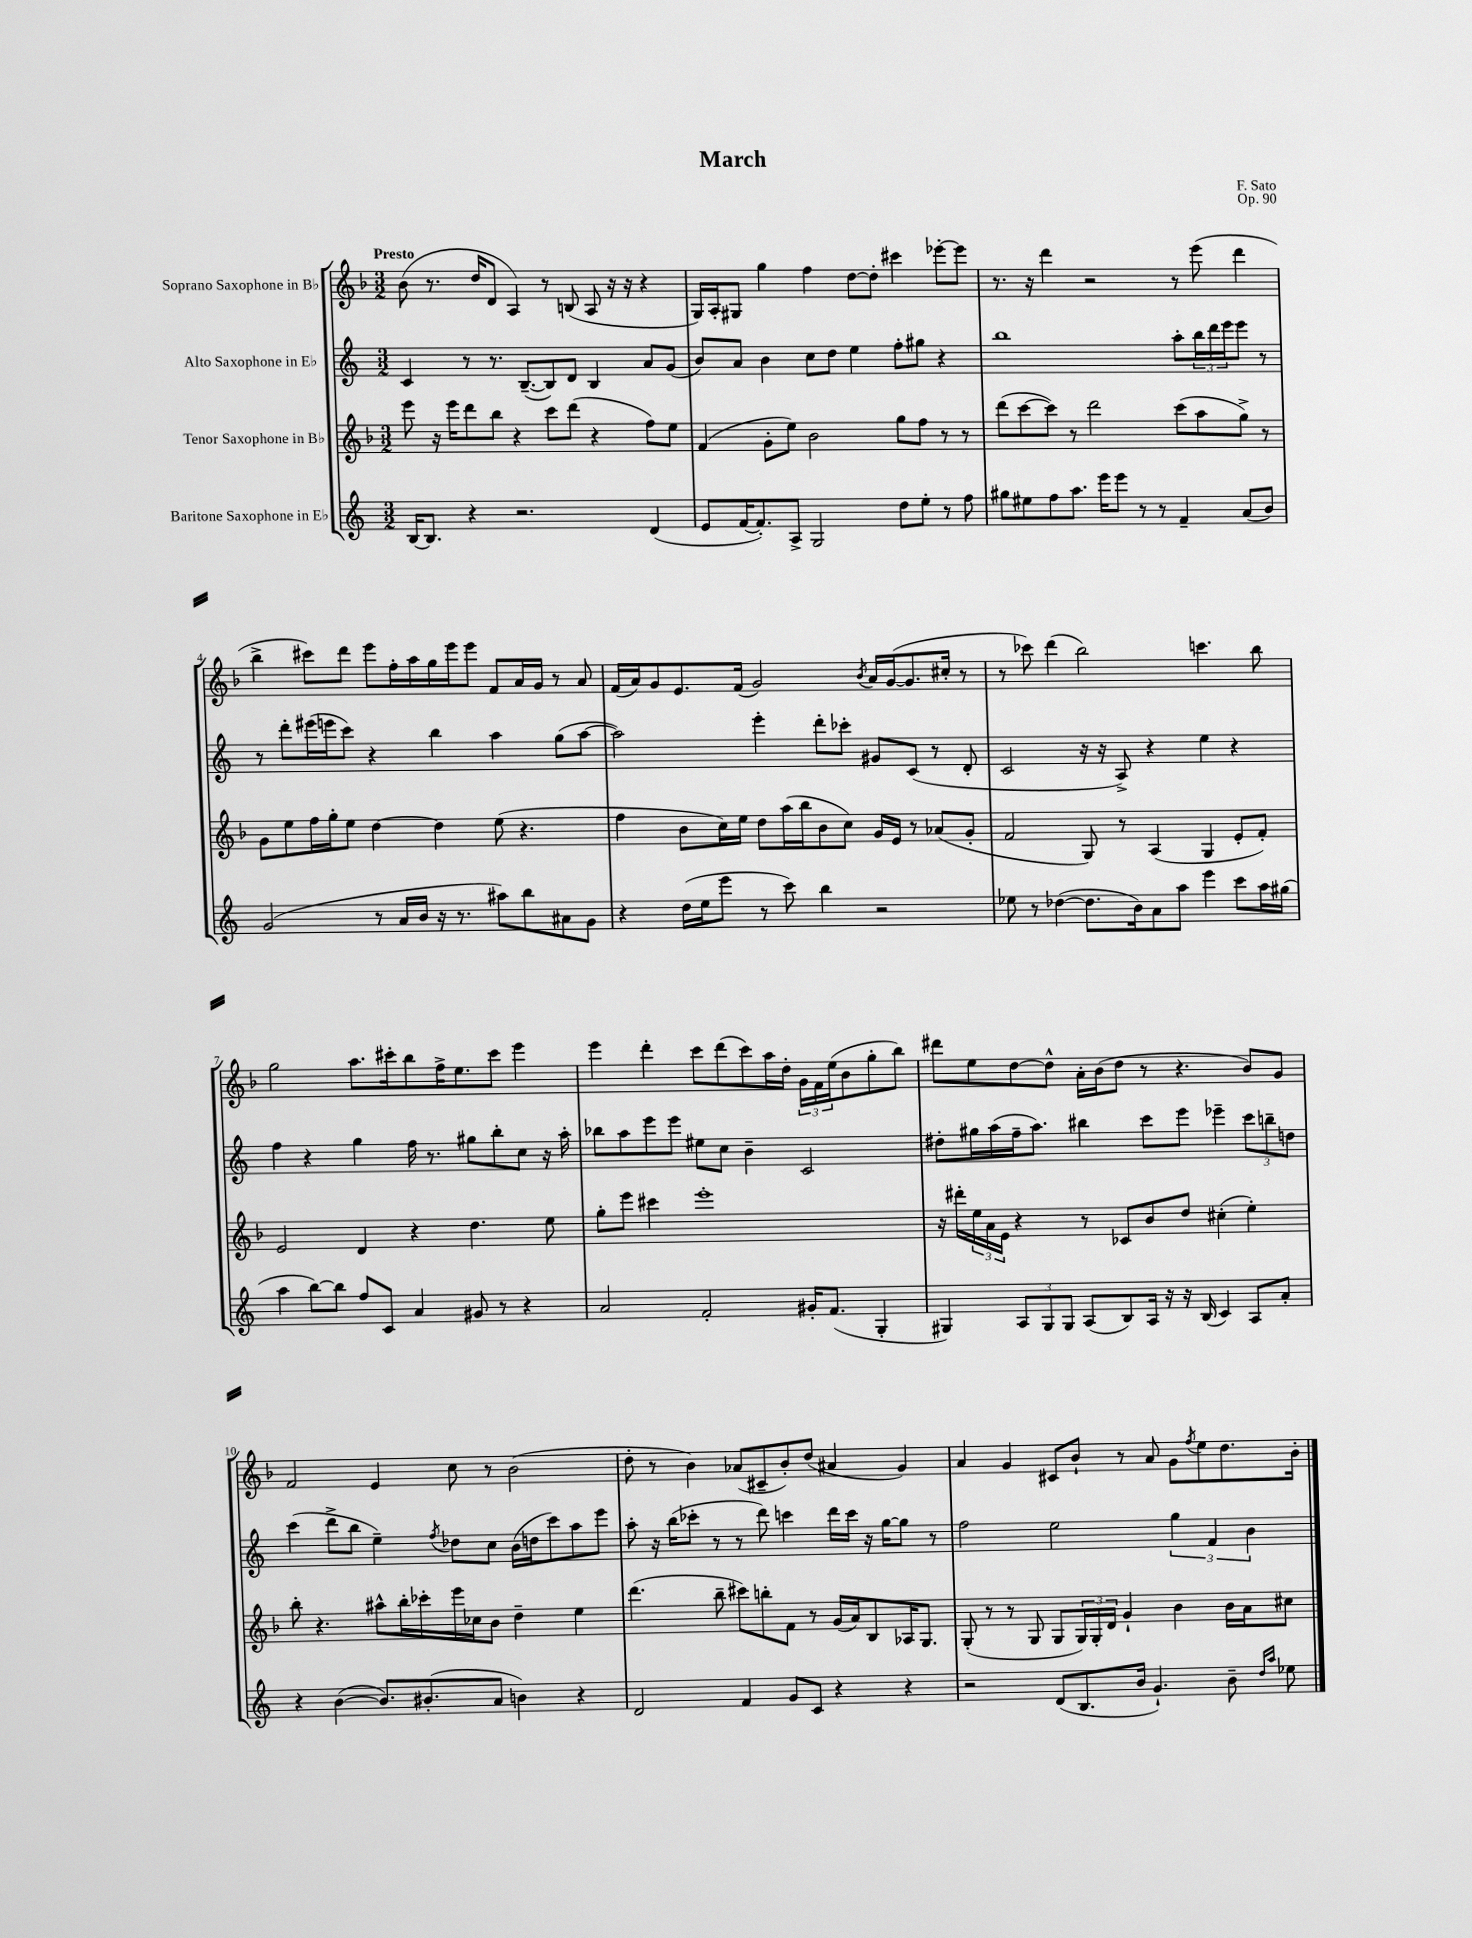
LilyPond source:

\header { title = "March" composer = "F. Sato" opus = "Op. 90" }
<<
\new StaffGroup <<
\new Staff = "s0" \with { instrumentName = "Soprano Saxophone in Bb" } {
    \clef treble \key f \major \numericTimeSignature \time 3/2 \tempo "Presto"
    bes'8( r8. d''16 d'8 a4) r8 b8( a8 r16 r16 r4 |
    g16) a16-. gis8 g''4 f''4 d''8~ d''8-. cis'''4 ees'''8~-. ees'''8 |
    r8. r16 d'''4 r2 r8 e'''8( d'''4 |
    bes''4-> cis'''8) d'''8 e'''8 f''16-. a''16 g''16 e'''16 e'''8 f'8 a'16 g'16 r8 a'8 |
    f'16( a'16) g'8 e'8. f'16( g'2) \acciaccatura { bes'8 } a'16 g'16~( g'8. cis''16-. r8 |
    r8 ces'''8) d'''4( bes''2) c'''4. bes''8 |
    g''2 a''8. cis'''16-. bes''8 f''16-> e''8. cis'''8 e'''4 |
    e'''4 d'''4-. c'''8 d'''8( c'''8) a''16 d''16-. \tuplet 3/2 { g'16 f'16 e''16( } bes'8 g''8-. bes''8) |
    dis'''8 e''8 d''8~ d''8-^ a'16-. bes'16( d''8 r8 r4. bes'8) g'8 |
    f'2 e'4 c''8 r8 bes'2( |
    d''8-. r8 bes'4) aes'8( cis'8-- bes'8-.) d''8( ais'4 g'4) |
    a'4 g'4 cis'8 bes'8-! r8 a'8 g'8 \acciaccatura { f''8 } e''8 d''8. bes'16-. \bar "|." |
}
\new Staff = "s1" \with { instrumentName = "Alto Saxophone in Eb" } {
    \clef treble \key c \major \numericTimeSignature \time 3/2
    c'4 r8 r8. b8.~--( b8) d'8 b4 a'8 g'8( |
    b'8) a'8 b'4 c''8 d''8 e''4 f''8-. gis''8 r4 |
    b''1 a''8-. \tuplet 3/2 { b''16 d'''16 e'''16 } e'''8 r8 |
    r8 d'''8-. eis'''16( e'''16 c'''8) r4 b''4 a''4 g''8( a''8~ |
    a''2) e'''4-. d'''8-. ces'''8-. gis'8 c'8( r8 d'8-. |
    c'2 r16 r16 a8->) r4 e''4 r4 |
    f''4 r4 g''4 f''16 r8. gis''8 b''8-. c''8 r16 a''16-. |
    bes''8 a''8 e'''8 e'''8 eis''8 c''8 b'4-- c'2 |
    dis''8-. gis''16 a''16( f''16-- a''8.) bis''4 c'''8 e'''8 ees'''4-- \tuplet 3/2 { c'''8 b''8-- d''8 } |
    c'''4( d'''8-> b''8 e''4--) \acciaccatura { f''8 } des''8 c''8 b'16( d''16 c'''8) a''8 e'''8 |
    a''8-. r16 b''16( ces'''8-. r8 r8 d'''8) c'''4 d'''16 c'''16 r16 g''16~ g''8 r8 |
    f''2 e''2 \tuplet 3/2 { g''4 f'4 b'4 } \bar "|." |
}
\new Staff = "s2" \with { instrumentName = "Tenor Saxophone in Bb" } {
    \clef treble \key f \major \numericTimeSignature \time 3/2
    e'''8 r16 e'''16 d'''8 bes''8 r4 c'''8 d'''8( r4 f''8) e''8 |
    f'4( g'8-. e''8) bes'2 g''8 f''8 r8 r8 |
    d'''8( c'''8~ c'''8) r8 d'''2 c'''8( a''8 g''8->) r8 |
    g'8 e''8 f''16 g''16-. e''8 d''4~ d''4 e''8( r4. |
    f''4 bes'8 c''16) e''16 d''8 a''16( bes''16 bes'8 c''8) g'16 e'16 r8 aes'8( g'8-. |
    f'2 g8) r8 a4( g4 e'8-. f'8-.) |
    e'2 d'4 r4 d''4. e''8 |
    g''8-. e'''8 cis'''4 e'''1-. |
    r16 dis'''16-. \tuplet 3/2 { e''16 a'16 e'16 } r4 r8 ces'8 bes'8 d''8 cis''4-.( e''4-.) |
    bes''8-. r4. ais''8-^ bes''16-. ces'''16-. e'''16 ces''16 bes'8 d''4-- e''4 |
    d'''4.( bes''8-- cis'''8) b''8-. f'8 r8 g'16( a'16) bes8 aes16 g8. |
    g8-.( r8 r8 g8 g8 \tuplet 3/2 { g16) g16-. d'16 } g'4-! bes'4 bes'16 a'16 cis''8 \bar "|." |
}
\new Staff = "s3" \with { instrumentName = "Baritone Saxophone in Eb" } {
    \clef treble \key c \major \numericTimeSignature \time 3/2
    b16~ b8. r4 r2. d'4( |
    e'8 f'16~ f'8.-.) a8-> g2 d''8 e''8-. r8 f''8 |
    gis''8 eis''8 f''8 a''8. e'''16 e'''8 r8 r8 f'4-- a'8( b'8) |
    g'2( r8 a'16 b'16 r16 r8. ais''8) b''8 ais'8 g'8 |
    r4 d''16( e''16 e'''8 r8 c'''8) b''4 r2 |
    ees''8 r8 des''4~( des''8. b'16) a'8 a''8 e'''4 c'''8 a''16 gis''16( |
    a''4 b''8~) b''8 f''8 c'8 a'4 gis'8 r8 r4 |
    a'2 f'2-. gis'16-. f'8.( g4-. |
    gis4) \tuplet 3/2 { a8 gis8 gis8 } a8( b8) a16 r16 r16 b16( c'4) a8 a'8-. |
    r4 b'4~( b'8.) bis'8.-.( a'8 b'4) r4 |
    d'2 f'4 g'8 c'8 r4 r4 |
    r2 d'8( b8. b'16 g'4.-!) b'8-- \grace { d''16 a''16 } ees''8 \bar "|." |
}
>>
>>
